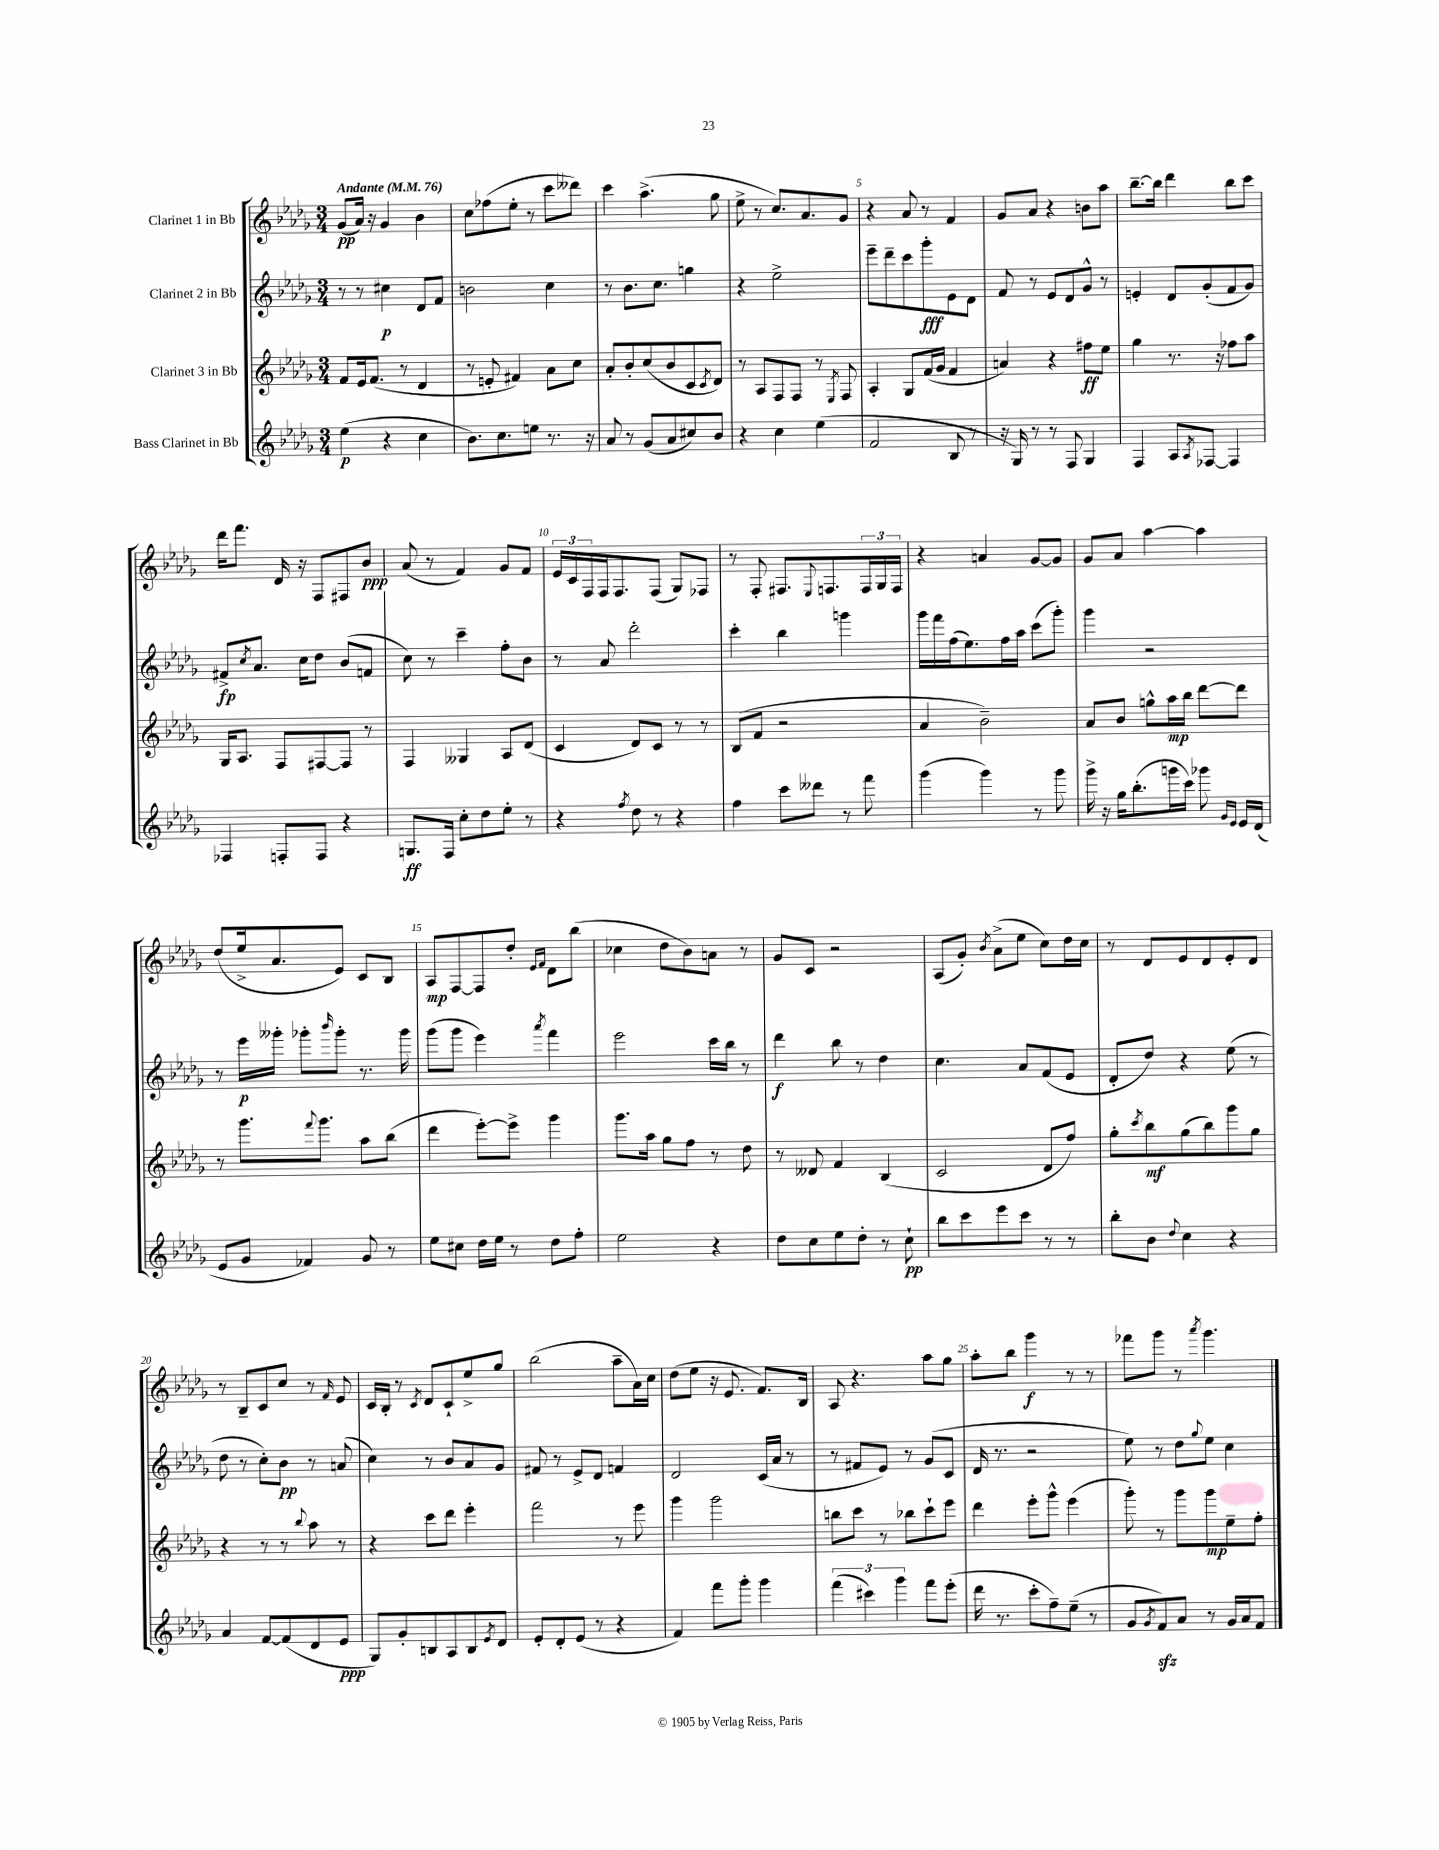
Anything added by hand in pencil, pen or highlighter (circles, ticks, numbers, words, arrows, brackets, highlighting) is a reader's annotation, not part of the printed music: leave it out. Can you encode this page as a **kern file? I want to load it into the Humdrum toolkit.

**kern	**dynam	**kern	**dynam	**kern	**dynam	**kern	**dynam
*part4	*part4	*part3	*part3	*part2	*part2	*part1	*part1
*staff4	*staff4	*staff3	*staff3	*staff2	*staff2	*staff1	*staff1
*I"Bass Clarinet in Bb	*	*I"Clarinet 3 in Bb	*	*I"Clarinet 2 in Bb	*	*I"Clarinet 1 in Bb	*
*clefG2	*	*clefG2	*	*clefG2	*	*clefG2	*
*k[b-e-a-d-g-]	*	*k[b-e-a-d-g-]	*	*k[b-e-a-d-g-]	*	*k[b-e-a-d-g-]	*
*M3/4	*	*M3/4	*	*M3/4	*	*M3/4	*
*MM76	*	*MM76	*	*MM76	*	*MM76	*
=1	=1	=1	=1	=1	=1	=1	=1
!	!	!	!	!	!	!LO:TX:a:B:t=Andante	!
(4ee-\	p	8f/L	.	8r	.	(8g-/L	pp
.	.	16e-/k	.	8r	.	16a-/Jk)	.
.	.	(8.f/J	.	.	.	16r	.
4r	.	.	.	4cc#X\	p	4g-/	.
.	.	8r	.	.	.	.	.
4cc\	.	4d-/	.	8d-/L	.	4b-\	.
.	.	.	.	8f/J	.	.	.
=2	=2	=2	=2	=2	=2	=2	=2
8.b-\L)	.	8r	.	2bn\	.	8cc\L	.
.	.	8en'/	.	.	.	(8ff-X\	.
8.cc\	.	.	.	.	.	.	.
.	.	4f#X/)	.	.	.	8ee-'\J	.
8een\J	.	.	.	.	.	8r	.
8.r	.	8a-\L	.	4cc\	.	8ccc\L	.
.	.	8cc\J	.	.	.	8ddd--X\J)	.
16r	.	.	.	.	.	.	.
=3	=3	=3	=3	=3	=3	=3	=3
8a-/	.	8a-'/L	.	8r	.	4ccc\	.
8r	.	8b-'/	.	8.b-\L	.	.	.
(8g-/L	.	(8cc/	.	.	.	(4.aa-^\	.
.	.	.	.	8.cc\J	.	.	.
8a-/	.	8b-/	.	.	.	.	.
8cc#X/)	.	8c/	.	4ggn\	.	.	.
.	.	8qc/	.	.	.	.	.
8b-/J	.	8d-/J)	.	.	.	8gg-\	.
=4	=4	=4	=4	=4	=4	=4	=4
4r	.	8r	.	4r	.	8ee-^\	.
.	.	8A-/L	.	.	.	8r	.
4cc\	.	8F/	.	2ee-^\	.	8.cc/L)	.
.	.	8F/J	.	.	.	.	.
.	.	.	.	.	.	8.a-/	.
(4ee-\	.	8r	.	.	.	.	.
.	.	8qE-/	.	.	.	.	.
.	.	8F/	.	.	.	8g-/J	.
=5	=5	=5	=5	=5	=5	=5	=5
2f/	.	4A-'/	.	8eee-~\L	.	4r	.
.	.	.	.	8ddd-~\	.	.	.
.	.	8G-/L	.	8ccc\	.	8a-/	.
.	.	(16f/L	.	8ggg-'\	fff	8r	.
.	.	16g-/JJ	.	.	.	.	.
8B-/	.	4f/	.	8e-\	.	4f/	.
8r	.	.	.	8d-\J	.	.	.
=6	=6	=6	=6	=6	=6	=6	=6
16r	.	4an/)	.	8f/	.	8g-/L	.
16G-/)	.	.	.	.	.	.	.
8r	.	.	.	8r	.	8a-/J	.
8r	.	4r	.	8e-/L	.	4r	.
8F/	.	.	.	8d-/	.	.	.
4G-/	.	8ff#X\L	ff	8g-^^/J	.	8bn\L	.
.	.	8ee-\J	.	8r	.	8aa-\J	.
=7	=7	=7	=7	=7	=7	=7	=7
4F/	.	4gg-\	.	4en'/	.	[8.bb-~\L	.
.	.	.	.	.	.	16bb-\Jk]	.
8A-/L	.	8.r	.	8d-/L	.	4ddd-\	.
8qA-/	.	.	.	.	.	.	.
[8F-X/J	.	.	.	(8g-'/	.	.	.
.	.	16r	.	.	.	.	.
4F-/]	.	8ff-X\L	.	8f/	.	8bb-\L	.
.	.	8aa-\J	.	8g-/J)	.	8ccc\J	.
!!LO:LB:g=z
=8	=8	=8	=8	=8	=8	=8	=8
4F-X/	.	16G-/KL	.	8f#X^/L	fp	16ddd-\KL	.
.	.	8.A-/J	.	.	.	8.fff\J	.
.	.	.	.	8qcc/	.	.	.
.	.	.	.	8.a-/J	.	.	.
8Fn'/L	.	8F/L	.	.	.	16d-/	.
.	.	.	.	16cc\KL	.	16r	.
8F/J	.	[8F#X/	.	8dd-\J	.	8F/L	.
4r	.	8F#/J]	.	(8b-/L	.	8F#X/	.
.	.	8r	.	8fn/J	.	8b-/J	ppp
=9	=9	=9	=9	=9	=9	=9	=9
8.Gn/L	ff	4F/	.	8cc\)	.	(8a-/	.
.	.	.	.	8r	.	8r	.
16F/Jk	.	.	.	.	.	.	.
8cc'\L	.	4G--X/	.	4ccc~\	.	4f/)	.
8dd-\	.	.	.	.	.	.	.
8ee-'\J	.	8A-/L	.	8ff'\L	.	8g-/L	.
8r	.	(8d-/J	.	8b-\J	.	8f/J	.
=10	=10	=10	=10	=10	=10	=10	=10
4r	.	4c/	.	8r	.	24e-/LL	.
.	.	.	.	.	.	24c/	.
.	.	.	.	.	.	24F/	.
.	.	.	.	8a-/	.	16F/J	.
.	.	.	.	.	.	8.F/	.
8qff/	.	.	.	.	.	.	.
8dd-\	.	8d-/L)	.	2ddd-'\	.	.	.
8r	.	8c/J	.	.	.	(8F/J	.
4r	.	8r	.	.	.	8G-/L)	.
.	.	8r	.	.	.	8F-X/J	.
=11	=11	=11	=11	=11	=11	=11	=11
4ff\	.	(8B-/L	.	4ccc'\	.	8r	.
.	.	8f/J	.	.	.	8F'/	.
8ccc\L	.	2r	.	4bb-\	.	8.F#X/L	.
8ddd--X\J	.	.	.	.	.	.	.
.	.	.	.	.	.	8qqE-/	.
.	.	.	.	.	.	8.Fn/	.
8r	.	.	.	4gggn\	.	.	.
8fff\	.	.	.	.	.	24F/L	.
.	.	.	.	.	.	24G-/	.
.	.	.	.	.	.	24F/JJ	.
=12	=12	=12	=12	=12	=12	=12	=12
(4ggg-\	.	4a-/	.	16ggg-\LL	.	4r	.
.	.	.	.	16fff\	.	.	.
.	.	.	.	(16ff\J	.	.	.
.	.	.	.	8.ee-\)	.	.	.
4ggg-\)	.	2b-~\)	.	.	.	4an/	.
.	.	.	.	16ff\L	.	.	.
.	.	.	.	16aa-\JJ	.	.	.
8r	.	.	.	(8ccc\L	.	[8g-/L	.
8ggg-\	.	.	.	8ggg-'\J)	.	8g-/J]	.
=13	=13	=13	=13	=13	=13	=13	=13
16ggg-^\	.	8a-/L	.	4ggg-\	.	8g-/L	.
16r	.	.	.	.	.	.	.
16gg-\KL	.	8b-/J	.	.	.	8a-/J	.
(8.bb-'\	.	.	.	.	.	.	.
.	.	8ggn^^\L	.	2r	.	[4aa-\	.
16gggn\L	.	16aa-\L	mp	.	.	.	.
16ccc\JJ)	.	16bb-\JJ	.	.	.	.	.
8ggg-X\	.	[8ddd-\L	.	.	.	4aa-\]	.
16qqg-/LL	.	.	.	.	.	.	.
16qqe-/JJ	.	.	.	.	.	.	.
16e-/LL	.	8ddd-\J]	.	.	.	.	.
(16d-/JJ	.	.	.	.	.	.	.
!!LO:LB:g=z
=14	=14	=14	=14	=14	=14	=14	=14
8e-/L	.	8r	.	8r	.	(8dd-/L	.
8g-/J	.	8.ggg-\L	.	16eee-\LL	p	16ee-^/k	.
.	.	.	.	16ggg--X'\JJ	.	8.a-/	.
4f-X/)	.	.	.	8ggg-X'\L	.	.	.
.	.	8qqfff/	.	.	.	.	.
.	.	8.ggg-\J	.	.	.	.	.
.	.	.	.	16qqbbb-/	.	.	.
.	.	.	.	8ggg-'\J	.	8e-/J)	.
8g-/	.	8aa-\L	.	8.r	.	8c/L	.
8r	.	(8bb-\J	.	.	.	8B-/J	.
.	.	.	.	16ggg-\	.	.	.
=15	=15	=15	=15	=15	=15	=15	=15
8ee-\L	.	4ddd-\	.	(8ggg-\L	.	8A-/L	mp
8cc#X\J	.	.	.	8ggg-\J	.	[8F/	.
16dd-\LL	.	[8eee-'\L)	.	4eee-\)	.	8F/]	.
16ee-\JJ	.	.	.	.	.	.	.
8r	.	8eee-^\J]	.	.	.	8dd-'/J	.
.	.	.	.	.	.	16qqe-/LL	.
.	.	.	.	8qaaa-/	.	16qqf/JJ	.
8dd-\L	.	4ggg-\	.	4fff\	.	8d-\L	.
8ff'\J	.	.	.	.	.	(8bb-\J	.
=16	=16	=16	=16	=16	=16	=16	=16
2ee-\	.	8.ggg-\L	.	2eee-\	.	4cc-X\	.
.	.	16aa-\Jk	.	.	.	.	.
.	.	8gg-\L	.	.	.	8dd-\L	.
.	.	8ff\J	.	.	.	8b-\)	.
4r	.	8r	.	16ccc\LL	.	8an\J	.
.	.	.	.	16bb-\JJ	.	.	.
.	.	8dd-\	.	8r	.	8r	.
=17	=17	=17	=17	=17	=17	=17	=17
8dd-\L	.	8r	.	4ddd-\	f	8g-/L	.
8cc\	.	8d--X/	.	.	.	8c/J	.
8ee-\	.	4f/	.	8bb-\	.	2r	.
8dd-'\J	.	.	.	8r	.	.	.
8r	.	(4B-/	.	4dd-\	.	.	.
8cc`\	pp	.	.	.	.	.	.
=18	=18	=18	=18	=18	=18	=18	=18
8bb-\L	.	2c/	.	4.cc\	.	(8A-/L	.
8ccc\	.	.	.	.	.	8g-'/J)	.
.	.	.	.	.	.	8qb-/	.
8eee-\	.	.	.	.	.	(8a-^\L	.
8ccc\J	.	.	.	8a-/L	.	8ee-\J	.
8r	.	8d-/L	.	(8f/	.	8cc\L)	.
8r	.	8ff/J)	.	8e-/J	.	16dd-\L	.
.	.	.	.	.	.	16cc\JJ	.
=19	=19	=19	=19	=19	=19	=19	=19
8bb-'\L	.	8gg-'\L	.	8d-'/L	.	8r	.
.	.	8qccc/	.	.	.	.	.
8b-\J	.	8bb-\	mf	8dd-/J)	.	8d-/L	.
8qqdd-/	.	.	.	.	.	.	.
4cc\	.	(8gg-\	.	4r	.	8e-/	.
.	.	8bb-\)	.	.	.	8d-/	.
4r	.	8ggg-\	.	(8ee-\	.	8e-'/	.
.	.	8gg-\J	.	8r	.	8d-/J	.
!!LO:LB:g=z
=20	=20	=20	=20	=20	=20	=20	=20
4a-/	.	4r	.	8dd-\	.	8r	.
.	.	.	.	8r	.	8B-~/L	.
[8f/L	.	8r	.	8cc'\L)	.	8c/	.
(8f/]	.	8r	.	8b-\J	pp	8cc/J	.
.	.	8qqbb-/	.	.	.	.	.
8d-/	.	8aa-\	.	8r	.	8r	.
.	.	.	.	.	.	16qqf/	.
8e-/J	ppp	8r	.	(8an/	.	8e-/	.
=21	=21	=21	=21	=21	=21	=21	=21
8G-/L)	.	4r	.	4cc\)	.	16c/LL	.
.	.	.	.	.	.	16B-'/JJ	.
8g-'/	.	.	.	.	.	8r	.
.	.	.	.	.	.	8qc/	.
8Bn/	.	8ccc\L	.	8r	.	8d-/L	.
8A-/	.	8ddd-\J	.	8b-/L	.	8c`/	.
8B/	.	4eee-'\	.	8a-/	.	8ee-^/	.
8qe-/	.	.	.	.	.	.	.
8d-/J	.	.	.	8g-/J	.	8gg-/J	.
=22	=22	=22	=22	=22	=22	=22	=22
8e-'/L	.	2fff\	.	8f#X/	.	(2bb-\	.
8d-'/	.	.	.	8r	.	.	.
(8e-/J	.	.	.	8e-^/L	.	.	.
8r	.	.	.	8d-/J	.	.	.
4r	.	8r	.	4fn/	.	8aa-~\L	.
.	.	8eee-\	.	.	.	16a-\L)	.
.	.	.	.	.	.	16cc\JJ	.
=23	=23	=23	=23	=23	=23	=23	=23
4f/)	.	4ggg-\	.	2d-/	.	(8dd-\L	.
.	.	.	.	.	.	8ee-\J	.
8fff\L	.	2ggg-\	.	.	.	16r	.
.	.	.	.	.	.	8.e-/	.
8ggg-'\J	.	.	.	.	.	.	.
4ggg-\	.	.	.	(16c/LL	.	8.f/L)	.
.	.	.	.	16a-/JJ	.	.	.
.	.	.	.	8r	.	.	.
.	.	.	.	.	.	16B-/Jk	.
=24	=24	=24	=24	=24	=24	=24	=24
(6fff\	.	8bbn\L	.	8r	.	8A-/	.
.	.	8ccc\J	.	8f#X/L	.	4.r	.
6ccc#X\)	.	.	.	.	.	.	.
.	.	8r	.	8e-/J)	.	.	.
6ggg-\	.	.	.	.	.	.	.
.	.	8bb-X\L	.	8r	.	.	.
8fff\L	.	8ccc`\	.	(8g-/L	.	8aa-\L	.
(8eee-'\J	.	8eee-\J	.	8c/J	.	8gg-\J	.
=25	=25	=25	=25	=25	=25	=25	=25
16ddd-\	.	4ddd-\	.	16d-/	.	8aa-'\L	.
8.r	.	.	.	8.r	.	.	.
.	.	.	.	.	.	8bb-\J	.
8ccc'\L	.	8eee-'\L	.	2r	.	4ggg-\	f
8ff~\)	.	8ggg-^^\J	.	.	.	.	.
(8ee-~\J	.	(4eee-\	.	.	.	8r	.
8r	.	.	.	.	.	8r	.
=26	=26	=26	=26	=26	=26	=26	=26
8g-/L	.	8ggg-'\)	.	8ee-\)	.	8fff-X\L	.
8qg-/	.	.	.	.	.	.	.
8fzz/)	.	8r	.	8r	.	8ggg-\J	.
8a-/J	.	8ggg-\L	.	8dd-\L	.	8r	.
.	.	.	.	8qqgg-/	.	8qaaa-/	.
8r	.	8ggg-\	mp	8ee-\J	.	4.ggg-\	.
16g-/LL	.	8ee-~\	.	4cc\	.	.	.
16a-/J	.	.	.	.	.	.	.
8f/J	.	8ff'\J	.	.	.	.	.
==	==	==	==	==	==	==	==
*-	*-	*-	*-	*-	*-	*-	*-
